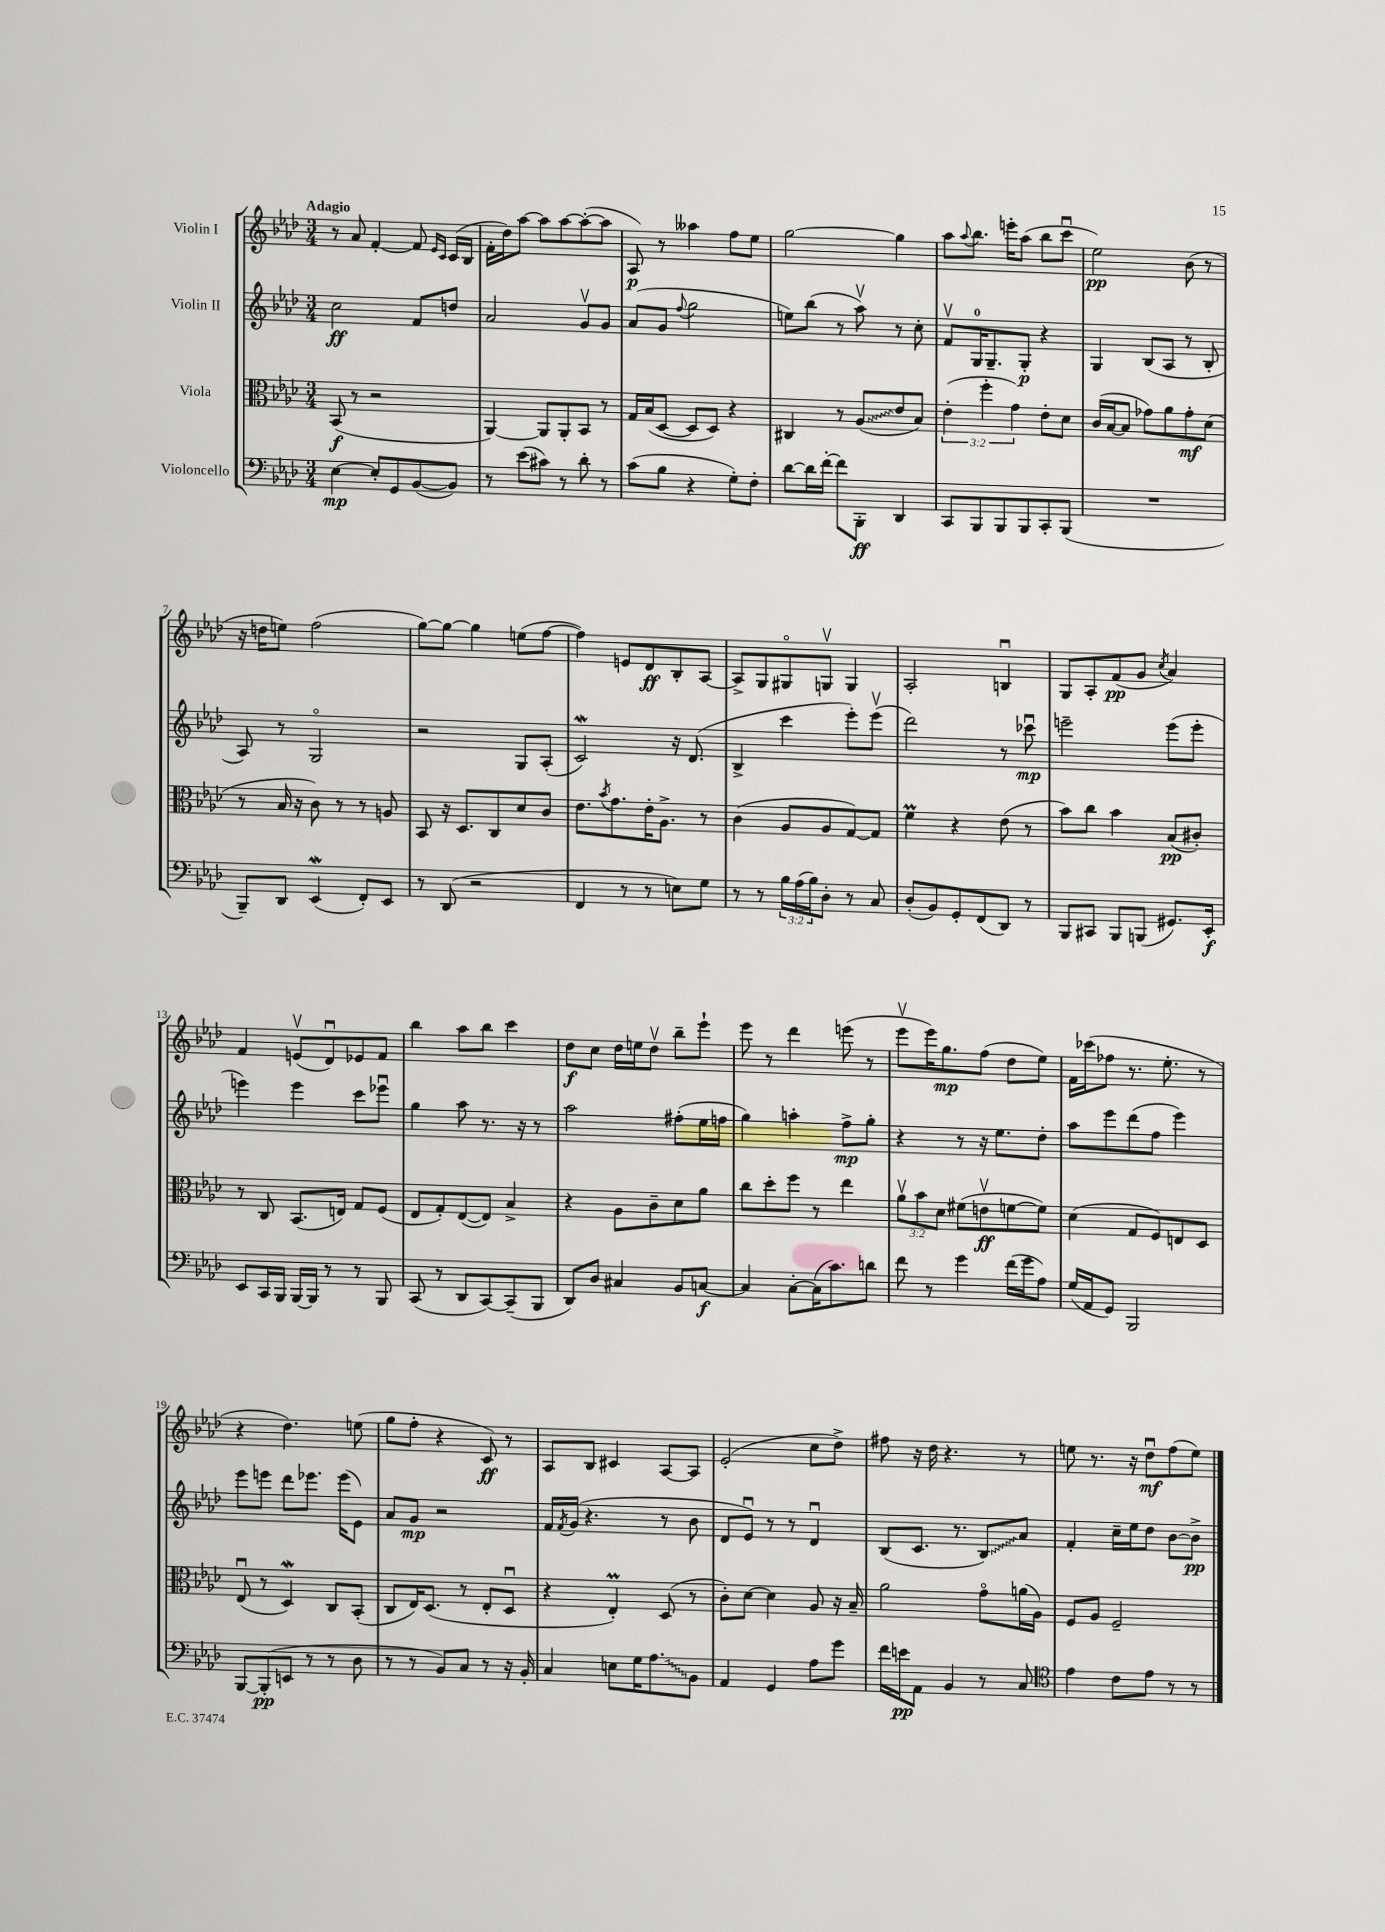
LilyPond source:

<<
\new StaffGroup <<
\new Staff = "s0" \with { instrumentName = "Violin I" } {
    \clef treble \key aes \major \numericTimeSignature \time 3/4 \tempo "Adagio"
    r8 aes'8 f'4~-. f'8 \grace { ees'16 c'16 } c'16( bes16 |
    f'16-. des''16) aes''8~ aes''8 aes''8~ aes''8~-.( aes''8 |
    aes8\p) r8 aeses''4 f''8 ees''8 |
    g''2~ g''4 |
    aes''8 \appoggiatura { aes''8 } bes''8. e'''16-. aes''8( bes''8 c'''8\downbow |
    ees''2\pp) bes'8( r8 |
    r16 d''16 e''8) f''2( |
    g''8~) g''8~ g''4 e''8( f''8~ |
    f''4) e'8 des'8\ff bes8-. aes8~ |
    aes8-> g8 gis8\flageolet g8\upbow g4 |
    aes2-. b4\downbow |
    g8 aes8-. f'8\pp( g'8 \acciaccatura { c''8 } aes'4) |
    f'4 e'8\upbow( des'8\downbow) ees'8 f'8 |
    bes''4 aes''8 bes''8 c'''4 |
    des''8\f c''8 des''16 e''16 des''8\upbow bes''8-- ees'''8-! |
    ees'''8 r8 des'''4 e'''8( r8 |
    ees'''8\upbow ees'''16) g''8.\mp f''8( des''8 ees''8) |
    f'16 ces'''16( fes''8 r8. ees''8.-. r8 |
    r4 des''4.) e''8( |
    g''8 f''8-. r4 c'8\ff) r8 |
    aes8 bes8 cis'4 aes8~ aes8 |
    ees'2-.( c''8 des''8->) |
    fis''8 r16 des''16 r4. r8 |
    e''8 r8. r16 des''8\downbow\mf f''8( e''8) \bar "|." |
}
\new Staff = "s1" \with { instrumentName = "Violin II" } {
    \clef treble \key aes \major \numericTimeSignature \time 3/4
    c''2\ff f'8 d''8 |
    aes'2 g'8\upbow g'8 |
    aes'8( g'8 \appoggiatura { f''8 } g''2 |
    e''8) bes''8( r8 aes''8\upbow) r8 c''8-. |
    f'8\upbow g16-0 g8.-- g8-.\p r4 |
    g4 bes8( aes8 r8 bes8-. |
    aes8) r8 g2\flageolet |
    r2 g8 aes8-.( |
    c'2\mordent) r16 des'8.( |
    bes4-> c'''4 ees'''8-.) ees'''8\upbow( |
    des'''2) r8 ces'''8\downbow\mp |
    e'''2-- e'''8( e'''8-. |
    e'''4) e'''4 c'''8 ees'''8\downbow |
    g''4 aes''8 r8. r16 r8 |
    aes''2 fis''8-.( ees''16 f''16 |
    g''4) a''4-. f''8->\mp g''8-. |
    r4 r8 r16 ees''8. des''8-. |
    aes''8 ees'''8 des'''8( f''8 ees'''4) |
    ees'''8 e'''8 des'''8 ees'''8. ees'''16( ees'8) |
    aes'8 g'8\mp r2 |
    f'16 \acciaccatura { f'8 } g'16( r4. r8 bes'8 |
    des'8 ees'8\downbow) r8 r8 des'4\downbow |
    bes8( c'8. r8. \once \override Glissando.style = #'zigzag bes8\glissando) aes'8 |
    f'4-. c''16-- ees''16 des''8 bes'8~ bes'8->\pp \bar "|." |
}
\new Staff = "s2" \with { instrumentName = "Viola" } {
    \clef alto \key aes \major \numericTimeSignature \time 3/4 \override Staff.TupletNumber.text = #tuplet-number::calc-fraction-text
    bes,8\f( r8 r2 |
    aes,4~) aes,8 aes,8-. bes,8 r8 |
    g16 bes16( des8~ des8 des8) r4 |
    cis4 r8 \once \override Glissando.style = #'zigzag aes8\glissando( ees'8 bes8) |
    \tuplet 3/2 { ees'4-.( f''4-. g'4) } ees'8-. des'8 |
    c'16( bes16~ bes8 ges'8) aes'8 ges'8-.\mf des'8( |
    r8 bes16 r16 c'8) r8 r8 a8 |
    bes,8 r16 des8. c8 des'8 c'8 |
    ees'8. \acciaccatura { bes'8 } g'8. ees'16-. aes8.-> r8 |
    c'4( aes8 aes8 g8~) g8 |
    f'4\prall r4 ees'8( r8 |
    bes'8) c''8 bes'4 bes8\pp( cis'8-.) |
    r8 c8 bes,8.( e16) g8 f8( |
    ees8 g8-.) ees8~( ees8) bes4-> |
    r4 aes8 c'8-- des'8 aes'8 |
    c''8 des''8-. f''8 r8 ees''4 |
    \tuplet 3/2 { aes'8\upbow bes'8 des'8 } fis'8( e'8\upbow\ff f'8~ f'8) |
    des'4( g8 f8) e8 des8 |
    ees8\downbow( r8 des4\mordent) c8 bes,8-.( |
    c8 ees16) des8.( r8 ees8-. des8\downbow |
    r4 ees4-.\prall) des8( r8 |
    c'8-.) des'8~ des'4 aes8 r16 bes16-- |
    aes'2 g'8\flageolet a'16( aes16) |
    f8 aes8 f2-- \bar "|." |
}
\new Staff = "s3" \with { instrumentName = "Violoncello" } {
    \clef bass \key aes \major \numericTimeSignature \time 3/4 \override Staff.TupletNumber.text = #tuplet-number::calc-fraction-text
    ees4~\mp ees8-. g,8 bes,8~( bes,8) |
    r8 ees'8( cis'8) r8 des'8-. r8 |
    c'8( bes8 r4 g8-.) f8-. |
    des'8~ des'16 f'16~-. f'8 bes,,8-.\ff des,4 |
    c,8 bes,,8 bes,,8 bes,,8 c,8-. bes,,8( |
    R2. |
    bes,,8--) des,8 ees,4\mordent( f,8-.) ees,8 |
    r8 des,8( r2 |
    f,4 r8 r8 e8) g8 |
    r8 r8 \tuplet 3/2 { bes16 aes16( bes16) } des8-. r8 c8 |
    des8-.( bes,8) g,8-. f,8( des,8) r8 |
    bes,,8 cis,8 bes,,8 b,,8( gis,8.) ees,16-.\f |
    ees,8 c,16 bes,,16 bes,,16~ bes,,16 r8 r8 bes,,8 |
    c,8( r8 des,8 c,8~) c,8--( bes,,8 |
    des,8) des8 cis4 bes,8 c8~\f |
    c4 c8~-. c16( c'8.) d'8 |
    f'8 r8 g'4 f'16( g'16 aes8) |
    g16( aes,16 g,8) bes,,2 |
    bes,,8~ bes,,8-.\pp( e,8 r8 r8 des8 |
    r8 r8 bes,8) c8 r8 r16 bes,16-. |
    c4 e8 g16 \once \override Glissando.style = #'zigzag aes8.\glissando bes,8 |
    aes,4 g,4 aes8 g'8 |
    f'16 e'16\pp aes,8 bes,4 r8 c8 |
    \clef tenor ees'4 c'8 ees'8 r8 r8 \bar "|." |
}
>>
>>
